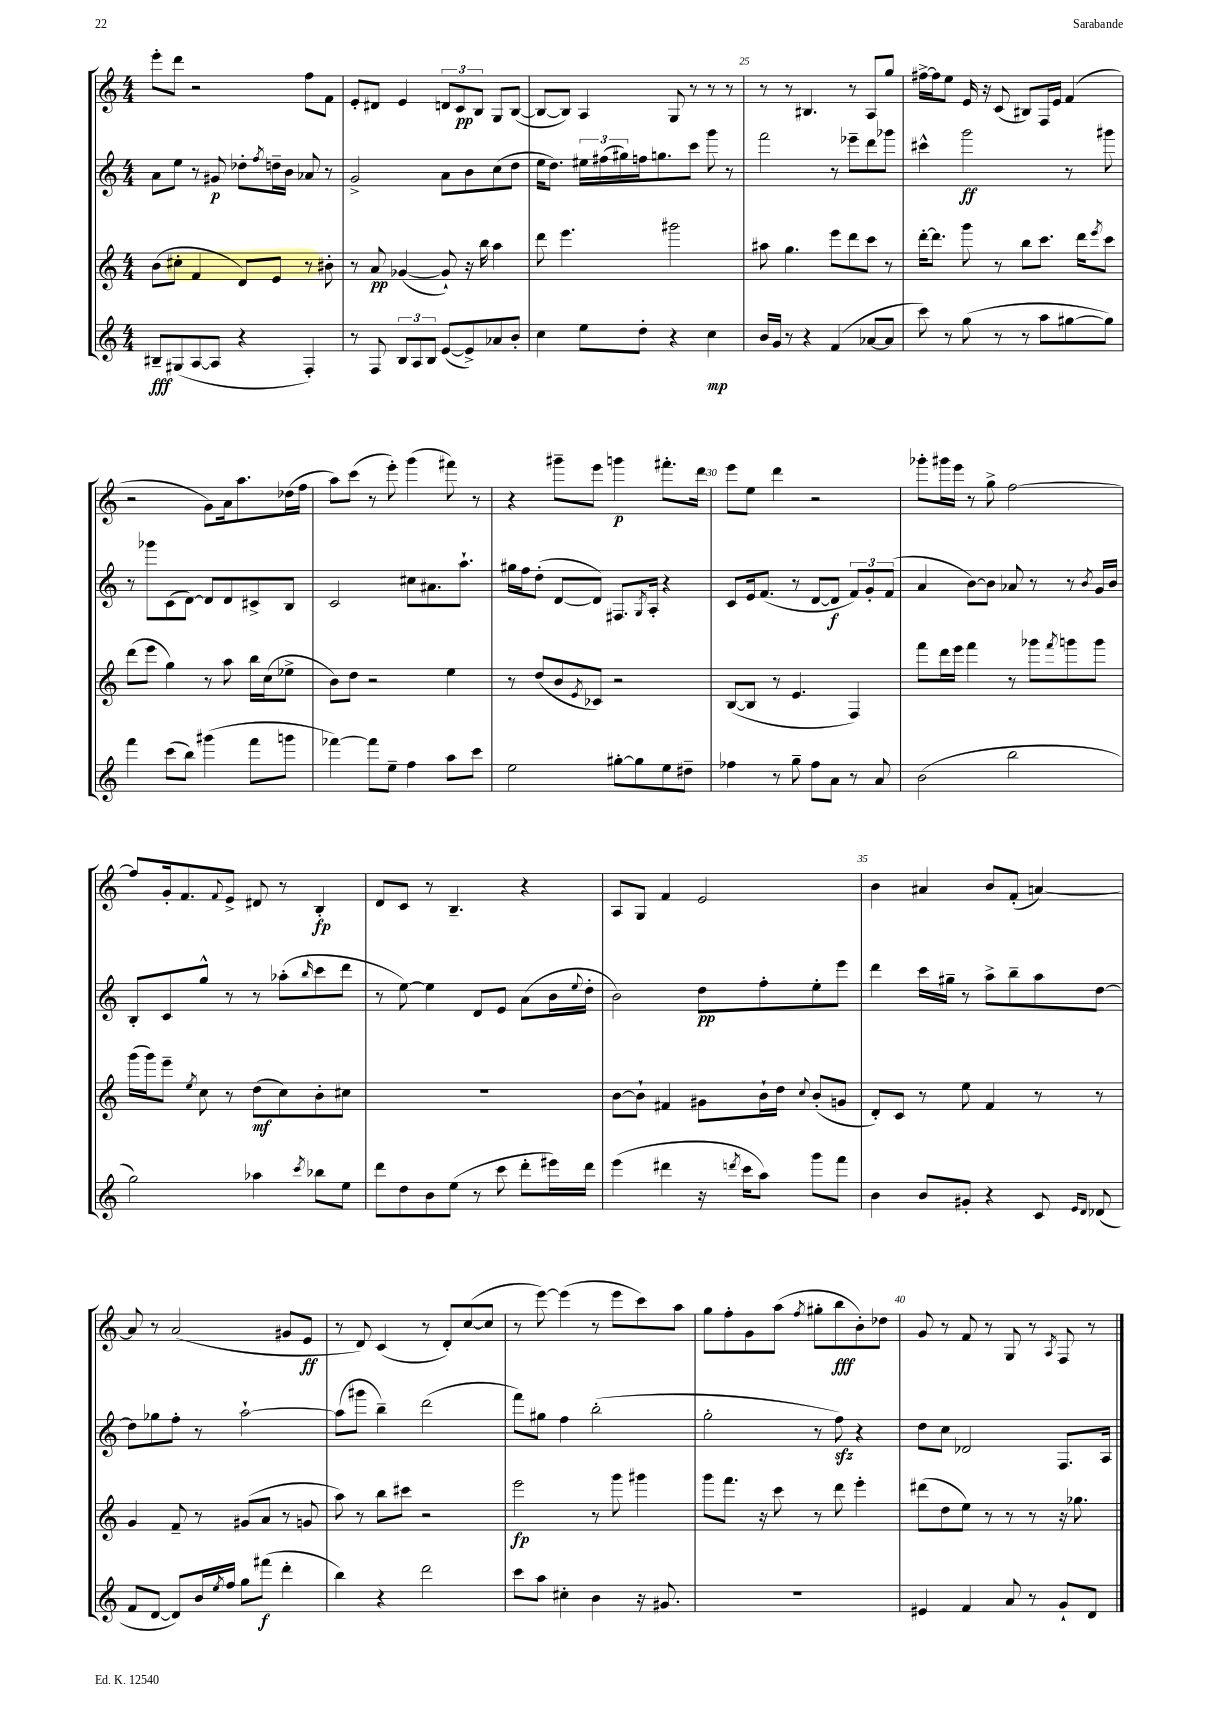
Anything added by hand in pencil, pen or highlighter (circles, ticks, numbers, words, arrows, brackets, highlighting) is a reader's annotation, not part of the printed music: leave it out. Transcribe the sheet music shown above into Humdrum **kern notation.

**kern	**kern	**kern	**kern
*staff4	*staff3	*staff2	*staff1
*clefG2	*clefG2	*clefG2	*clefG2
*k[]	*k[]	*k[]	*k[]
*M4/4	*M4/4	*M4/4	*M4/4
8B#~	(8b	8a	8eee'
(8G#	8cc#'	8ee	8ddd
[8A	4f	8r	2r
8A]	.	8g#	.
4r	8d)	8dd-'	.
.	.	8qff	.
.	8e	16dd~	.
.	.	16b	.
4F')	8r	8a-	8ff
.	8b#'	8r	8f
=	=	=	=
8r	8r	2g^	8e'
8F	8a	.	8d#
12B	([4g-	.	4e
12A	.	.	.
12B	.	.	.
([8e	8g-`])	8a	12d
.	.	.	12c
8e^])	16r	8b	.
.	.	.	12B
.	16bb	.	.
8a-	4aa	(8cc	8G
8b'	.	8dd	([8B
=	=	=	=
4cc	8ddd	16ee	8B_
.	.	8.dd)	.
.	4.eee	.	8B])
8ee	.	24ee#	4A
.	.	(24ff#	.
.	.	24gg#)	.
8dd'	.	16ff	.
.	.	8.gg	.
4r	2ggg#	.	8G
.	.	8ccc	8r
4cc	.	8ggg	8r
.	.	8r	8r
=	=	=	=
16b	8aa#	2fff	8r
16g	.	.	.
8r	4.gg	.	8r
4r	.	.	4.B#
(4f	8eee	8r	.
.	8ddd	8eee-~	8r
[8a-	8ccc	8ddd	8A
8a-]	8r	8ggg-	8gg
=	=	=	=
8ccc)	[16ddd'	4ccc#^^	[16ff#^
.	8.ddd]	.	16ff#]
8r	.	.	8ee
(8gg	8ggg	2ggg	16e
.	.	.	16r
8r	8r	.	(8c
8r	8bb	.	8B#)
8aa	8.ccc	.	16F
.	.	.	16e
[8gg#	.	8r	(4f
.	16ddd	.	.
.	8qeee	.	.
8gg#])	8ccc	8ggg#	.
=	=	=	=
4fff	(8ddd	8r	2r
.	8eee	8ggg-	.
(8ccc	4gg)	(8c	.
8bb)	.	[8d)	.
(4ggg#	8r	8d]	8g)
.	8aa	8d	16a
.	.	.	8.aa
8fff	16bb	8c#^	.
.	(16cc	.	.
8ggg	8ee-^	8B	(16dd-
.	.	.	16ff
=	=	=	=
[4fff-)	8b)	2c	8aa)
.	8dd	.	(8ccc
8fff-]	2r	.	8r
8ee~	.	.	8eee')
4ff	.	8cc#	(4ggg
.	.	8.a#	.
8aa	4ee	.	8fff#)
.	.	8.aa`	.
8ccc	.	.	8r
=	=	=	=
2ee	8r	16gg#	4r
.	.	16ff	.
.	(8dd	(8dd'	.
.	8b	[8d	8ggg#~
.	8qe	.	.
.	8c-)	8d])	8eee
[8gg#'	2r	8.F#	4ggg
8gg#]	.	.	.
.	.	8qG	.
.	.	16A'	.
8ee	.	4r	8.fff#'
8dd#~	.	.	.
.	.	.	16ddd
=	=	=	=
4ff-	([8B	8c	8eee
.	8B]	16e	8ee
.	.	(8.f	.
8r	8r	.	4ddd
8gg~	4.e	8r	.
8ff-	.	[8d	2r
8a	.	8d]	.
8r	4F)	12f)	.
.	.	12g'	.
8a	.	.	.
.	.	(12f	.
=	=	=	=
(2b	8fff	4a	8ggg-'
.	16ddd	.	16ggg#
.	16eee	.	16eee
.	4fff	[8b)	8r
.	.	8b]	8gg^
2bb	8r	8a-	[2ff
.	8ggg-	8r	.
.	8qfff	.	.
.	8ggg	8r	.
.	.	8qb	.
.	8ggg	16g	.
.	.	16b	.
=	=	=	=
2gg)	(16ggg	8B'	8ff]
.	16ggg)	.	.
.	8eee~	8c	16g'
.	.	.	8.f
.	8qee	.	.
.	8cc	8gg^^	.
.	.	.	8qqf
.	8r	8r	8e^
4aa-	(8dd	8r	8d#
.	8cc)	(8aa-'	8r
8qccc	.	16qqbb	.
8bb-	8b'	8ccc	4B'
8ee	8cc#	8ddd	.
=	=	=	=
8ddd	1r	8r	8d
8dd	.	[8ee)	8c
8b	.	4ee]	8r
(8ee	.	.	4.B~
8r	.	8d	.
8ccc	.	8e	.
8ddd'	.	(8a	4r
16eee#)	.	16b	.
.	.	8qqee	.
16ddd	.	16dd'	.
=	=	=	=
(4eee	[8b	2b)	8A
.	8b`]	.	8G
4ddd#	4f#	.	4f
16r	8g#	8dd	2e
8qddd	.	.	.
16ccc	.	.	.
8aa)	16b`	8ff'	.
.	16dd	.	.
.	8qqcc	.	.
8ggg	(8b'	8ee'	.
8fff	8g	8eee	.
=	=	=	=
4b	8d')	4ddd	4b
.	8c	.	.
8b	8r	16ccc	4a#
.	.	16gg#~	.
8g#'	8ee	8r	.
4r	4f	8aa^	8b
.	.	8bb~	(8f'
8c	8r	8aa	[4a)
16qqe	.	.	.
16qqd	.	.	.
(8d-	8r	[8dd	.
=	=	=	=
8f	4g	8dd]	8a]
[8d	.	8gg-	8r
8d])	8f~	8ff'	(2a
16b	8r	8r	.
8qee	.	.	.
16ff	.	.	.
8gg	(8g#	[2aa`	.
(8fff#	8a	.	.
4ddd'	8r	.	8g#
.	8g	.	8e
=	=	=	=
4bb)	8aa)	(8aa]	8r
.	8r	8ggg#	8d)
4r	8bb	4bb~)	(4c
.	8ccc#	.	.
2ddd	2r	(2ddd	8r
.	.	.	8d')
.	.	.	([8cc
.	.	.	8cc]
=	=	=	=
8ccc	2eee	8fff)	8r
8aa	.	8gg#	[8eee)
4cc#'	.	4ff	(4eee]
4b	8r	(2bb'	8r
.	8ggg	.	8eee
16r	4ggg#	.	8ccc)
8.g#	.	.	.
.	.	.	8aa
=	=	=	=
1r	8ggg	2gg'	8gg
.	8.fff	.	8ff'
.	.	.	8g
.	16r	.	.
.	8ccc	.	(8aa
.	.	.	8qff
.	8r	8r	8gg#'
.	8ddd	8ff)	8bb
.	4eee'	4r	8b')
.	.	.	8dd-
=	=	=	=
4e#	(8ddd#	8dd	8g
.	8dd	8cc	8r
4f	8ee)	2d-	8f
.	8r	.	8r
8a	8r	.	8G
8r	8r	.	8r
.	.	.	8qA
8g`	16r	8.F	8F
.	8.gg-	.	.
8d	.	.	8r
.	.	16A	.
==	==	==	==
*-	*-	*-	*-
